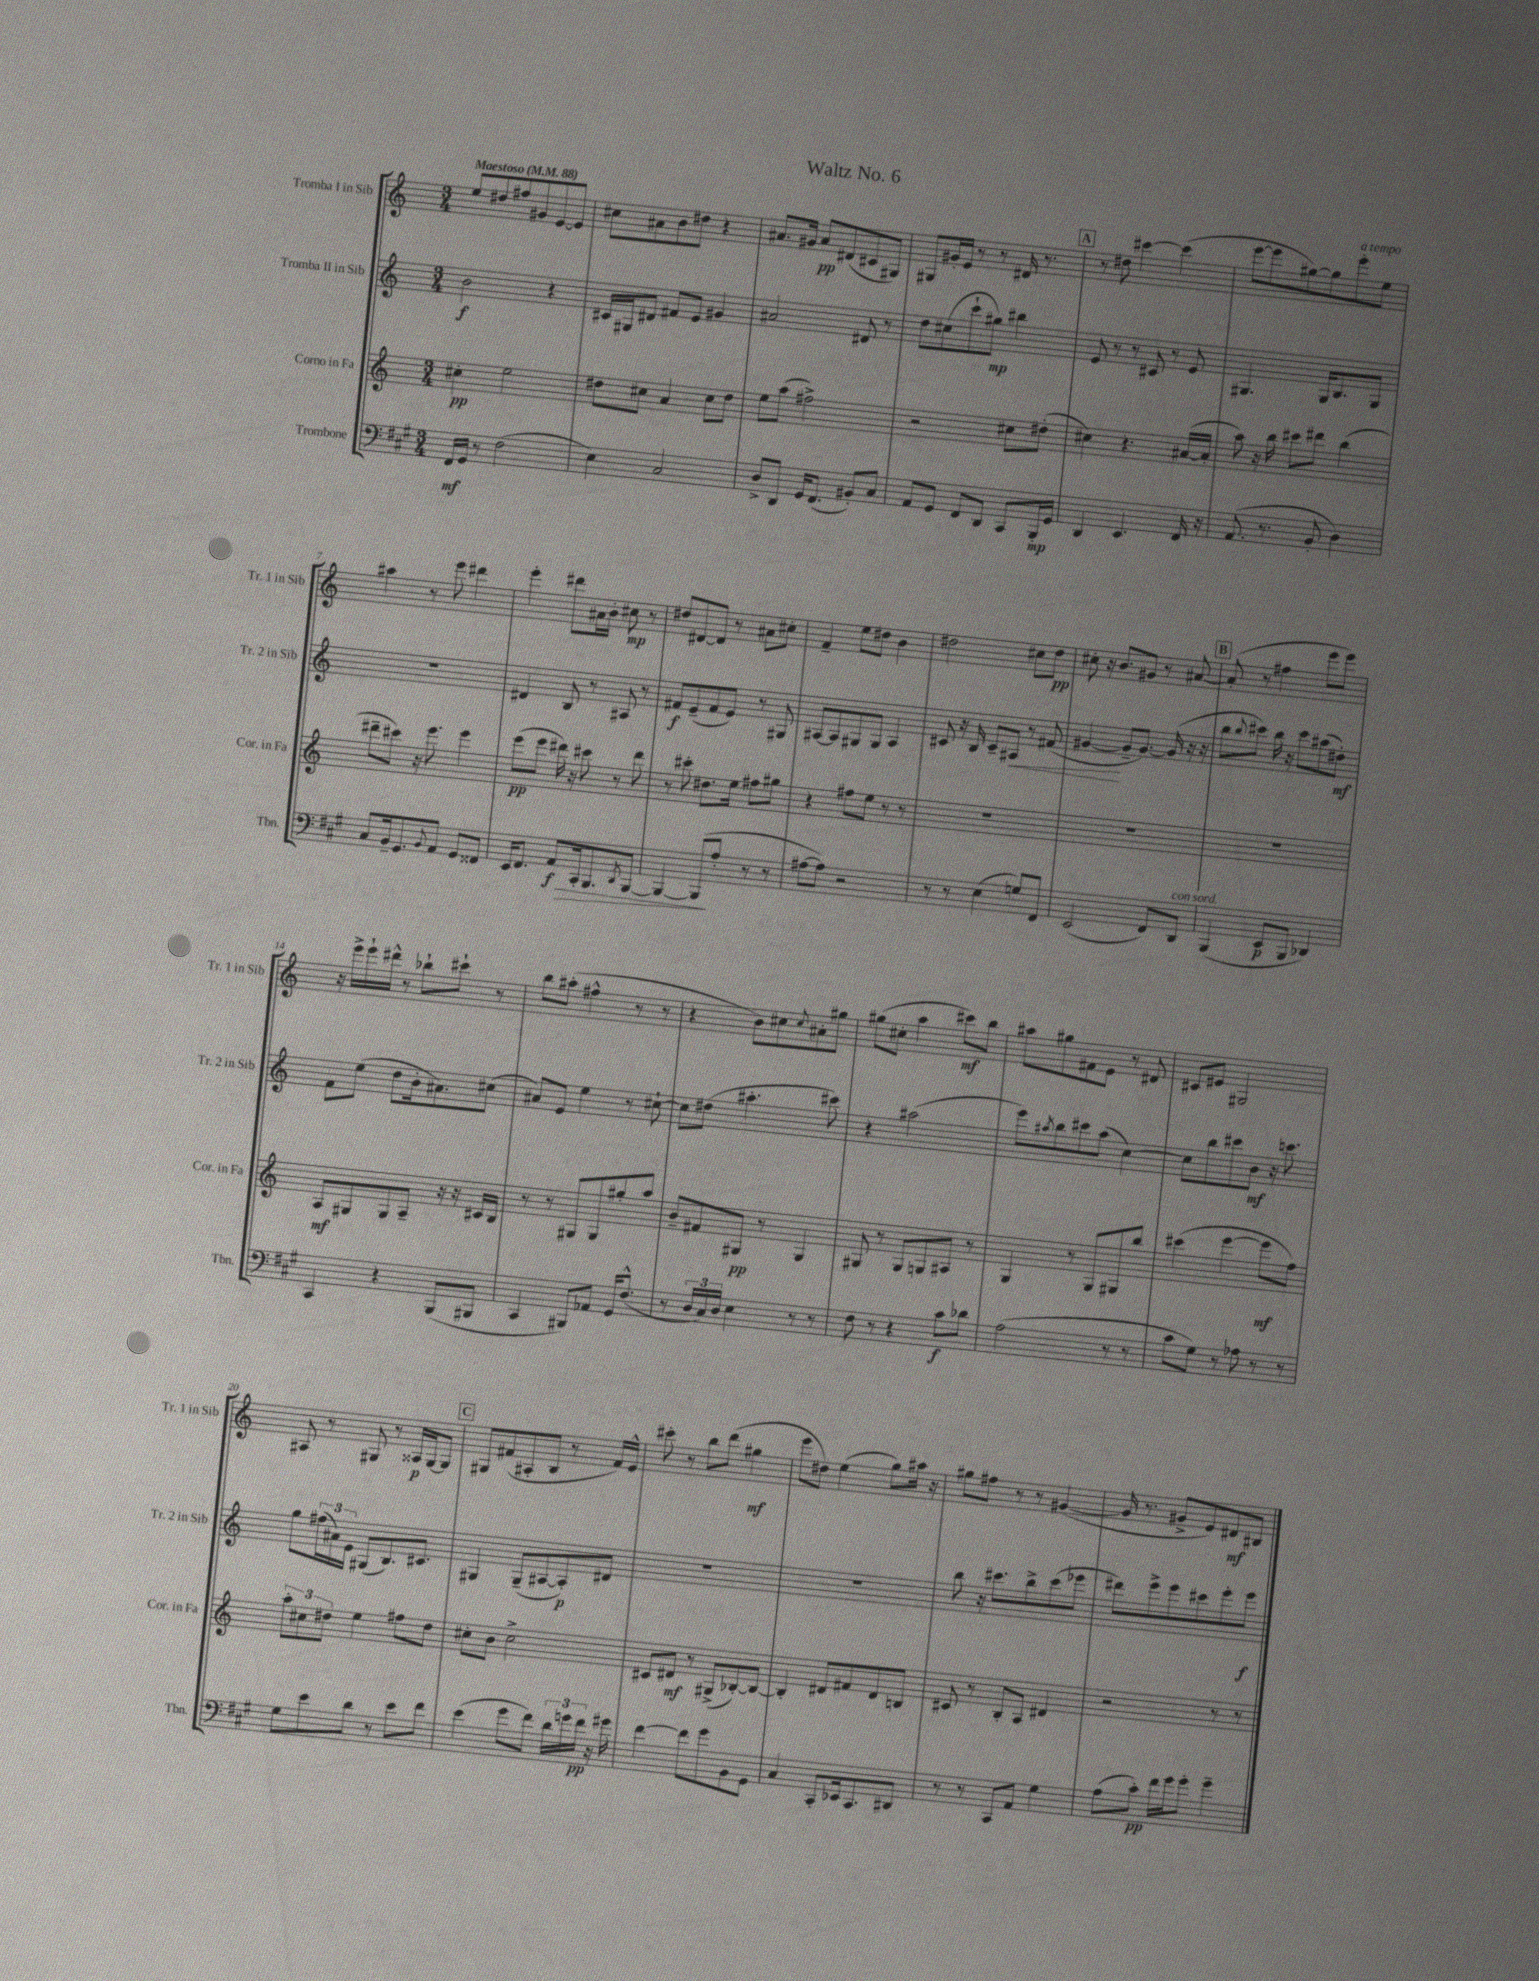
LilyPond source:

\header { title = "Waltz No. 6" }
<<
\new StaffGroup <<
\new Staff = "s0" \with { instrumentName = "Tromba I in Sib" shortInstrumentName = "Tr. 1 in Sib" } {
    \clef treble \key c \major \numericTimeSignature \time 3/4 \tempo "Maestoso" 4 = 88
    e''8 dis''8 fis''8 gis'8 e'8~ e'8 |
    cis''8 ais'8 b'8 dis''8 r4 |
    ais'8. gis'16 ais'8\pp dis'8( cis'8 gis8) |
    gis8 gis'16-. e'16 r8 r8 dis'16 r8. |
    \mark \markup { \box "A" } r8 dis''8 cis'''4~ cis'''4( |
    e'''8~ e'''8 gis''8~) gis''8 e'''8-.^\markup { \italic "a tempo" } e''8 |
    ais''4 r8 e'''8 dis'''4 |
    e'''4-. dis'''8 ais'16 b'16-. cis''8\mp r8 |
    dis''8 dis'8~ dis'8 r8 ais'8 cis''8-. |
    f'4-- e''8 dis''8 b'4 |
    dis''2 cis''8 dis''8\pp |
    cis''8-. r16 b'8. gis'8 r8 ais'8~ |
    \mark \markup { \box "B" } ais'8-.( r8 fis''4 e'''8 e'''8) |
    r16 e'''16-> e'''16-! dis'''16-^ r8 bes''8-! cis'''8-! r8 |
    b''8 ais''8-.( fis''4-^ r8 r8 |
    r4 b'8) cis''8 \appoggiatura { cis''8 } ais'8-. gis''8 |
    gis''8( cis''8-. a''4 cis'''8\mf) b''8 |
    ais''8 gis''8 fis'8 e'8 r8 dis'8 |
    cis'8 eis'8 gis2 |
    ais8 r8 gis8 r8 aisis16\p gis16~ gis8 |
    \mark \markup { \box "C" } gis8 fis'8( ais8-. b8 r8 fis'16) e'16-^ |
    cis'''8-. r8 b''8 d'''8( gis''4\mf |
    e'''8 dis''8) e''4( g''8) ais''16 r16 |
    gis''8 fis''8 r8 r8 gis'4~( |
    gis'16 r8. gis'8-> e'8) dis'8\mf bis8 \bar "|." |
}
\new Staff = "s1" \with { instrumentName = "Tromba II in Sib" shortInstrumentName = "Tr. 2 in Sib" } {
    \clef treble \key c \major \numericTimeSignature \time 3/4
    b'2\f r4 |
    cis'16 gis16 dis'8 fis'8 e'8 gis'4 |
    ais'2 dis'8 r8 |
    d''8 cis''8( c'''8-! gis''8\mp) bis''4 |
    \mark \markup { \box "A" } e'8 r8 r8 cis'8 r8 e'8 |
    gis4. gis16 b8. gis8 |
    R2. |
    dis'4 b8 r8 ais8 r8 |
    fis'8\f e'8--( fis'8 e'8) r8 gis8 |
    ais8~ ais8 gis8 gis8 ais4 |
    cis'8 r16 b16 cis'8-- ais8\< r8 fis'8( |
    gis'4~\! gis'8-- gis'8.~) gis'16( r16 r16 |
    \mark \markup { \box "B" } b''8 \appoggiatura { b''8 } cis'''8) b''16 r16 cis'''8 ais''8( dis''8-.\mf) |
    f'8 e''8( d''8 b'16-. ais'8.) cis''8( |
    ais'8) e'8 e''4 r8 cis''8~-! |
    cis''8 dis''8( ais''4.-. cis'''8) |
    r4 ais''2( |
    e'''8) \acciaccatura { ais''8 } b''8 cis'''8 ais''8( c''4~) |
    c''8 b''8 cis'''8 b'8\mf r16 c'''8. |
    g''8 \tuplet 3/2 { fis''16( ais'16) e'16 } gis8( b8.) cis'8. |
    \mark \markup { \box "C" } gis4 gis8--( ais8~ ais8-.\p) dis'8 |
    R2. |
    R2. |
    b''8 r16 cis'''8. b''8-> cis'''8( ees'''8 |
    dis'''8) e'''8-> e'''8 cis'''8 e'''8-. e'''8\f \bar "|." |
}
\new Staff = "s2" \with { instrumentName = "Corno in Fa" shortInstrumentName = "Cor. in Fa" } {
    \clef treble \key c \major \numericTimeSignature \time 3/4
    cis''4-.\pp e''2 |
    dis''8 cis''8 a'4 cis''8 dis''8 |
    e''8 a''8( fis''2->) |
    r2 cis''8 dis''8-.( |
    \mark \markup { \box "A" } cis''4) r4. ais'16~( ais'16-. |
    a''8) r16 b''16 cis'''8 dis'''8 b''4( |
    dis'''8-- cis'''8) r16 e'''8. e'''4 |
    e'''8\pp( e'''8 dis'''16) r16 cis'''8 r8 dis'''8 |
    r8 cis'''8-. dis''8. e''16 fis''8 gis''8 |
    r4 fis''8 e''8 r8 r8 |
    R2. |
    R2. |
    \mark \markup { \box "B" } R2. |
    a8\mf gis8 gis8 a8-- r16 r16 cis'16 b16 |
    r8 r8 gis8 gis8 gis''8-. a''8 |
    b'8-- fis'8 gis8\pp r8 gis4 |
    gis8 r8 gis8 g8 ais8 r8 |
    g4 r8 g8 gis8 b''8 |
    cis'''4( e'''4~ e'''8\mf f''8) |
    \tuplet 3/2 { a''8-. cis''8 dis''8 } e''4 fis''8 dis''8 |
    \mark \markup { \box "C" } cis''8-. b'8 cis''2-> |
    cis'8 dis'8\mf r8 gis8->( bes8~-.) bes8~ |
    bes4-. dis'8 fis'8 dis'8 b8 |
    cis'8 r8 b8-. a8 dis'4 |
    r2 r8 r8 \bar "|." |
}
\new Staff = "s3" \with { instrumentName = "Trombone" shortInstrumentName = "Tbn." } {
    \clef bass \key a \major \numericTimeSignature \time 3/4
    fis,16\mf gis,16 r8 fis2( |
    e4) cis2 |
    d8-> d,8 gis,16 fis,8.( bis,8-.) cis8 |
    a,8 gis,8 fis,8 d,8 cis,8 b,,16-.\mp gis,16 |
    \mark \markup { \box "A" } d,4 e,4. fis,16 r16 |
    a,8.( r8. b,8-. d4) |
    cis8 b,16-- gis,8. \appoggiatura { b,8 } a,8 gis,8 fisis,8 |
    e,16 fis,8. a,8\f\> cis,16-. b,,8. \acciaccatura { d,8 } b,,8~ |
    b,,4~ b,,8\!( a8-. r8 r8 |
    ais8~ ais8) r2 |
    r8 r8 e4( g8) fis,8 |
    e,2( fis,8) d,8^\markup { \italic "con sord." } |
    \mark \markup { \box "B" } b,,4( e,8\p b,,8 des,4) |
    cis,4 r4 b,,8( bis,,8 |
    cis,4 bis,,8) aes,8 gis,16 fis8.-^( |
    r8 \tuplet 3/2 { d16 cis16) d16 } e4 r8 r8 |
    fis8 r8 r4 cis'8\f des'8 |
    a2( r8 r8 |
    cis'8 gis8) r8 aes8 r8 r8 |
    gis8 e'8 d'8 r8 e'8 fis'8 |
    \mark \markup { \box "C" } e'4( gis'8 fis'8) \tuplet 3/2 { d'16 g'16 fis'16\pp } r16 gis'16 |
    fis'4~ fis'8 gis'8 b,8 gis,8 |
    cis4 cis,8-. ees,16 cis,8. dis,8 |
    r8 r8 cis,8 a,8 gis4 |
    a8( cis'8-.\pp) fis'16 gis'16 gis'8-. gis'4-- \bar "|." |
}
>>
>>
